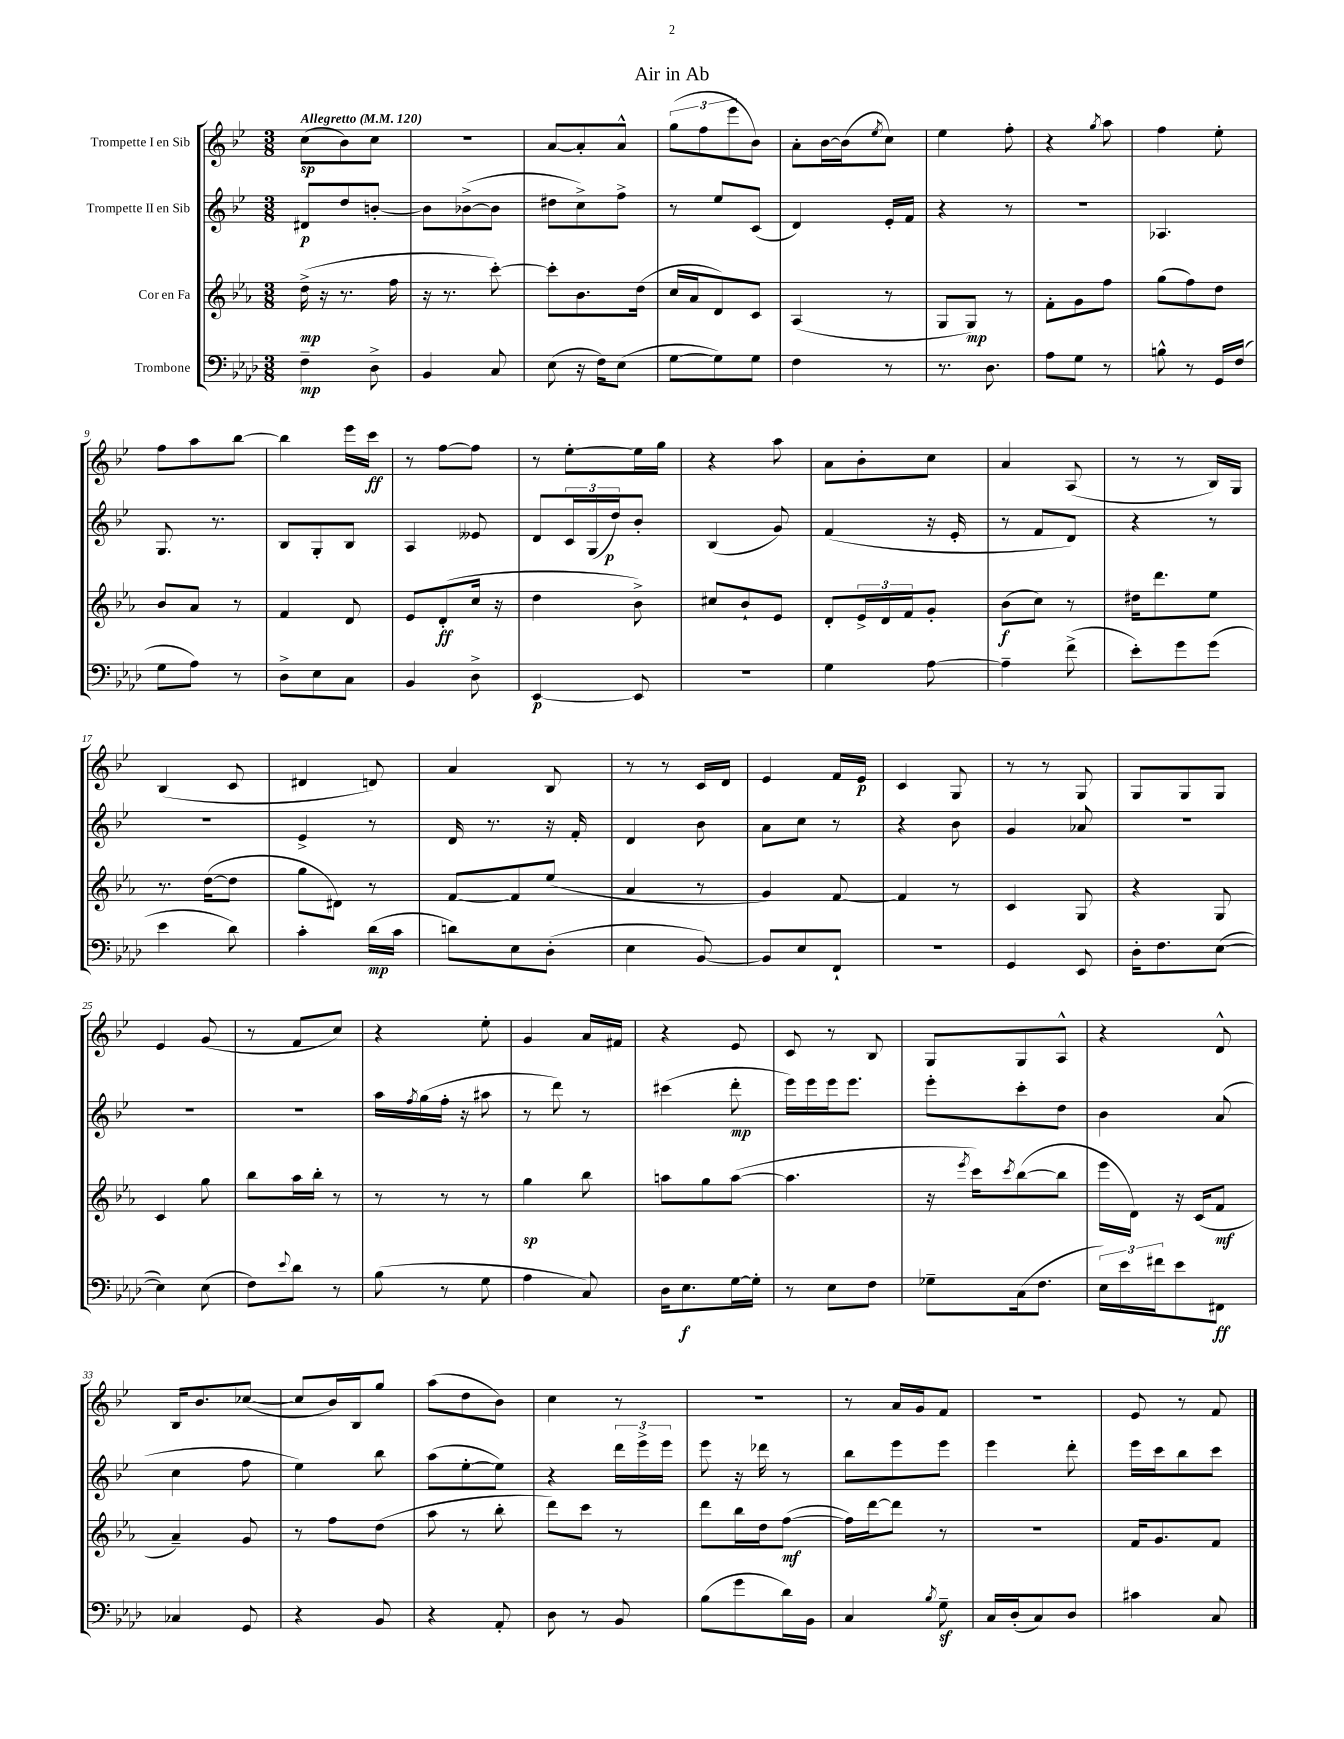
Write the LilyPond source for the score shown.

\header { title = "Air in Ab" }
<<
\new StaffGroup <<
\new Staff = "s0" \with { instrumentName = "Trompette I en Sib" } {
    \clef treble \key bes \major \numericTimeSignature \time 3/8 \tempo "Allegretto" 4 = 120
    c''8\sp( bes'8) c''8 |
    R4. |
    a'8~ a'8-. a'8-^ |
    \tuplet 3/2 { g''8( f''8 ees'''8 } bes'8) |
    a'8-. bes'16~ bes'16( \acciaccatura { ees''8 } c''8) |
    ees''4 f''8-. |
    r4 \acciaccatura { g''8 } a''8 |
    f''4 ees''8-. |
    f''8 a''8 bes''8~ |
    bes''4 ees'''16 c'''16\ff |
    r8 f''8~ f''8 |
    r8 ees''8~-. ees''16 g''16 |
    r4 a''8 |
    a'8 bes'8-. c''8 |
    a'4 a8( |
    r8 r8 bes16) g16 |
    bes4( c'8 |
    dis'4 d'8) |
    a'4 bes8 |
    r8 r8 c'16 d'16 |
    ees'4 f'16 ees'16\p |
    c'4 g8 |
    r8 r8 g8 |
    g8 g8 g8 |
    ees'4 g'8( |
    r8 f'8 c''8) |
    r4 ees''8-. |
    g'4 a'16 fis'16 |
    r4 ees'8 |
    c'8 r8 bes8 |
    g8 g8 a8-^ |
    r4 d'8-^ |
    bes16 bes'8. ces''8~( |
    ces''8 bes'16) bes16 g''8 |
    a''8( d''8 bes'8) |
    c''4 r8 |
    R4. |
    r8 a'16 g'16 f'8 |
    R4. |
    ees'8 r8 f'8 \bar "|." |
}
\new Staff = "s1" \with { instrumentName = "Trompette II en Sib" } {
    \clef treble \key bes \major \numericTimeSignature \time 3/8
    dis'8\p d''8 b'8~-. |
    b'8 bes'8~->( bes'8 |
    dis''8 c''8->) f''8-> |
    r8 ees''8 c'8( |
    d'4) ees'16-. f'16 |
    r4 r8 |
    R4. |
    aes4. |
    g8. r8. |
    bes8 g8-. bes8 |
    a4 eeses'8 |
    d'8 \tuplet 3/2 { c'16 g16( d''16\p) } bes'8-. |
    bes4( g'8) |
    f'4( r16 ees'16-. |
    r8 f'8 d'8) |
    r4 r8 |
    R4. |
    ees'4-> r8 |
    d'16 r8. r16 f'16-. |
    d'4 bes'8 |
    a'8 c''8 r8 |
    r4 bes'8 |
    g'4 aes'8 |
    R4. |
    R4. |
    R4. |
    a''16 \acciaccatura { f''8 } g''16( f''16-. r16 ais''8 |
    r8 d'''8) r8 |
    cis'''4( d'''8-.\mp |
    ees'''16) ees'''16 ees'''16 ees'''8. |
    ees'''8-. c'''8-. d''8 |
    bes'4 a'8( |
    c''4 f''8 |
    ees''4) bes''8 |
    a''8( ees''8~-. ees''8) |
    r4 \tuplet 3/2 { d'''16 ees'''16-> ees'''16 } |
    ees'''8 r16 des'''16 r8 |
    bes''8 ees'''8 ees'''8 |
    ees'''4 d'''8-. |
    ees'''16 c'''16 bes''8 c'''8 \bar "|." |
}
\new Staff = "s2" \with { instrumentName = "Cor en Fa" } {
    \clef treble \key ees \major \numericTimeSignature \time 3/8
    d''16->\mp( r16 r8. f''16 |
    r16 r8. c'''8~-.) |
    c'''8-. bes'8. d''16( |
    c''16 aes'16 d'8) c'8 |
    aes4( r8 |
    g8 g8\mp) r8 |
    f'8-. g'8 f''8 |
    g''8( f''8) d''8 |
    bes'8 aes'8 r8 |
    f'4 d'8 |
    ees'8 d'8-.\ff( c''16 r16 |
    d''4 bes'8->) |
    cis''8 bes'8-! ees'8 |
    d'8-. \tuplet 3/2 { ees'16-> d'16 f'16 } g'8-. |
    bes'8\f( c''8) r8 |
    dis''16 d'''8. ees''8 |
    r8. d''16~( d''8 |
    g''8 dis'8) r8 |
    f'8~ f'8 ees''8( |
    aes'4 r8 |
    g'4) f'8~ |
    f'4 r8 |
    c'4 g8 |
    r4 g8 |
    c'4 g''8 |
    bes''8 aes''16 bes''16-. r8 |
    r8 r8 r8 |
    g''4\sp bes''8 |
    a''8 g''8 a''8~( |
    a''4. |
    r16 \acciaccatura { ees'''8 } c'''16) \acciaccatura { c'''8 } bes''8~( bes''8 |
    ees'''16 d'16) r16 c'16( f'8\mf |
    aes'4--) g'8 |
    r8 f''8 d''8( |
    aes''8 r8 bes''8-. |
    d'''8) c'''8 r8 |
    d'''8 bes''16 d''16 f''8~\mf( |
    f''16) d'''16~ d'''8 r8 |
    R4. |
    f'16 g'8. f'8 \bar "|." |
}
\new Staff = "s3" \with { instrumentName = "Trombone" } {
    \clef bass \key aes \major \numericTimeSignature \time 3/8
    f4--\mp des8-> |
    bes,4 c8 |
    ees8( r16 f16) ees8( |
    g8~ g8) g8 |
    f4 r8 |
    r8. des8. |
    aes8 g8 r8 |
    b8-^ r8 g,16 f16( |
    g8 aes8) r8 |
    des8-> ees8 c8 |
    bes,4 des8-> |
    ees,4~\p ees,8 |
    R4. |
    g4 aes8~ |
    aes4-- f'8->( |
    ees'8-.) g'8 g'8( |
    ees'4 des'8) |
    c'4-. des'16\mp( c'16 |
    d'8) ees8 des8-.( |
    ees4 bes,8~) |
    bes,8 ees8 f,8-! |
    R4. |
    g,4 ees,8 |
    des16-. f8. ees8~( |
    ees4) ees8( |
    f8) \appoggiatura { ees'8 } des'8 r8 |
    bes8( r8 g8 |
    aes4 c8) |
    des16 ees8.\f g16~ g16-. |
    r8 ees8 f8 |
    ges8-- c16( f8. |
    \tuplet 3/2 { ees16) ees'16 fis'16 } ees'8 fis,8\ff |
    ces4 g,8 |
    r4 bes,8 |
    r4 aes,8-. |
    des8 r8 bes,8 |
    bes8( g'8 des'16) bes,16 |
    c4 \acciaccatura { bes8 } g8--\sf |
    c16 des16-.( c8) des8 |
    cis'4 c8 \bar "|." |
}
>>
>>
